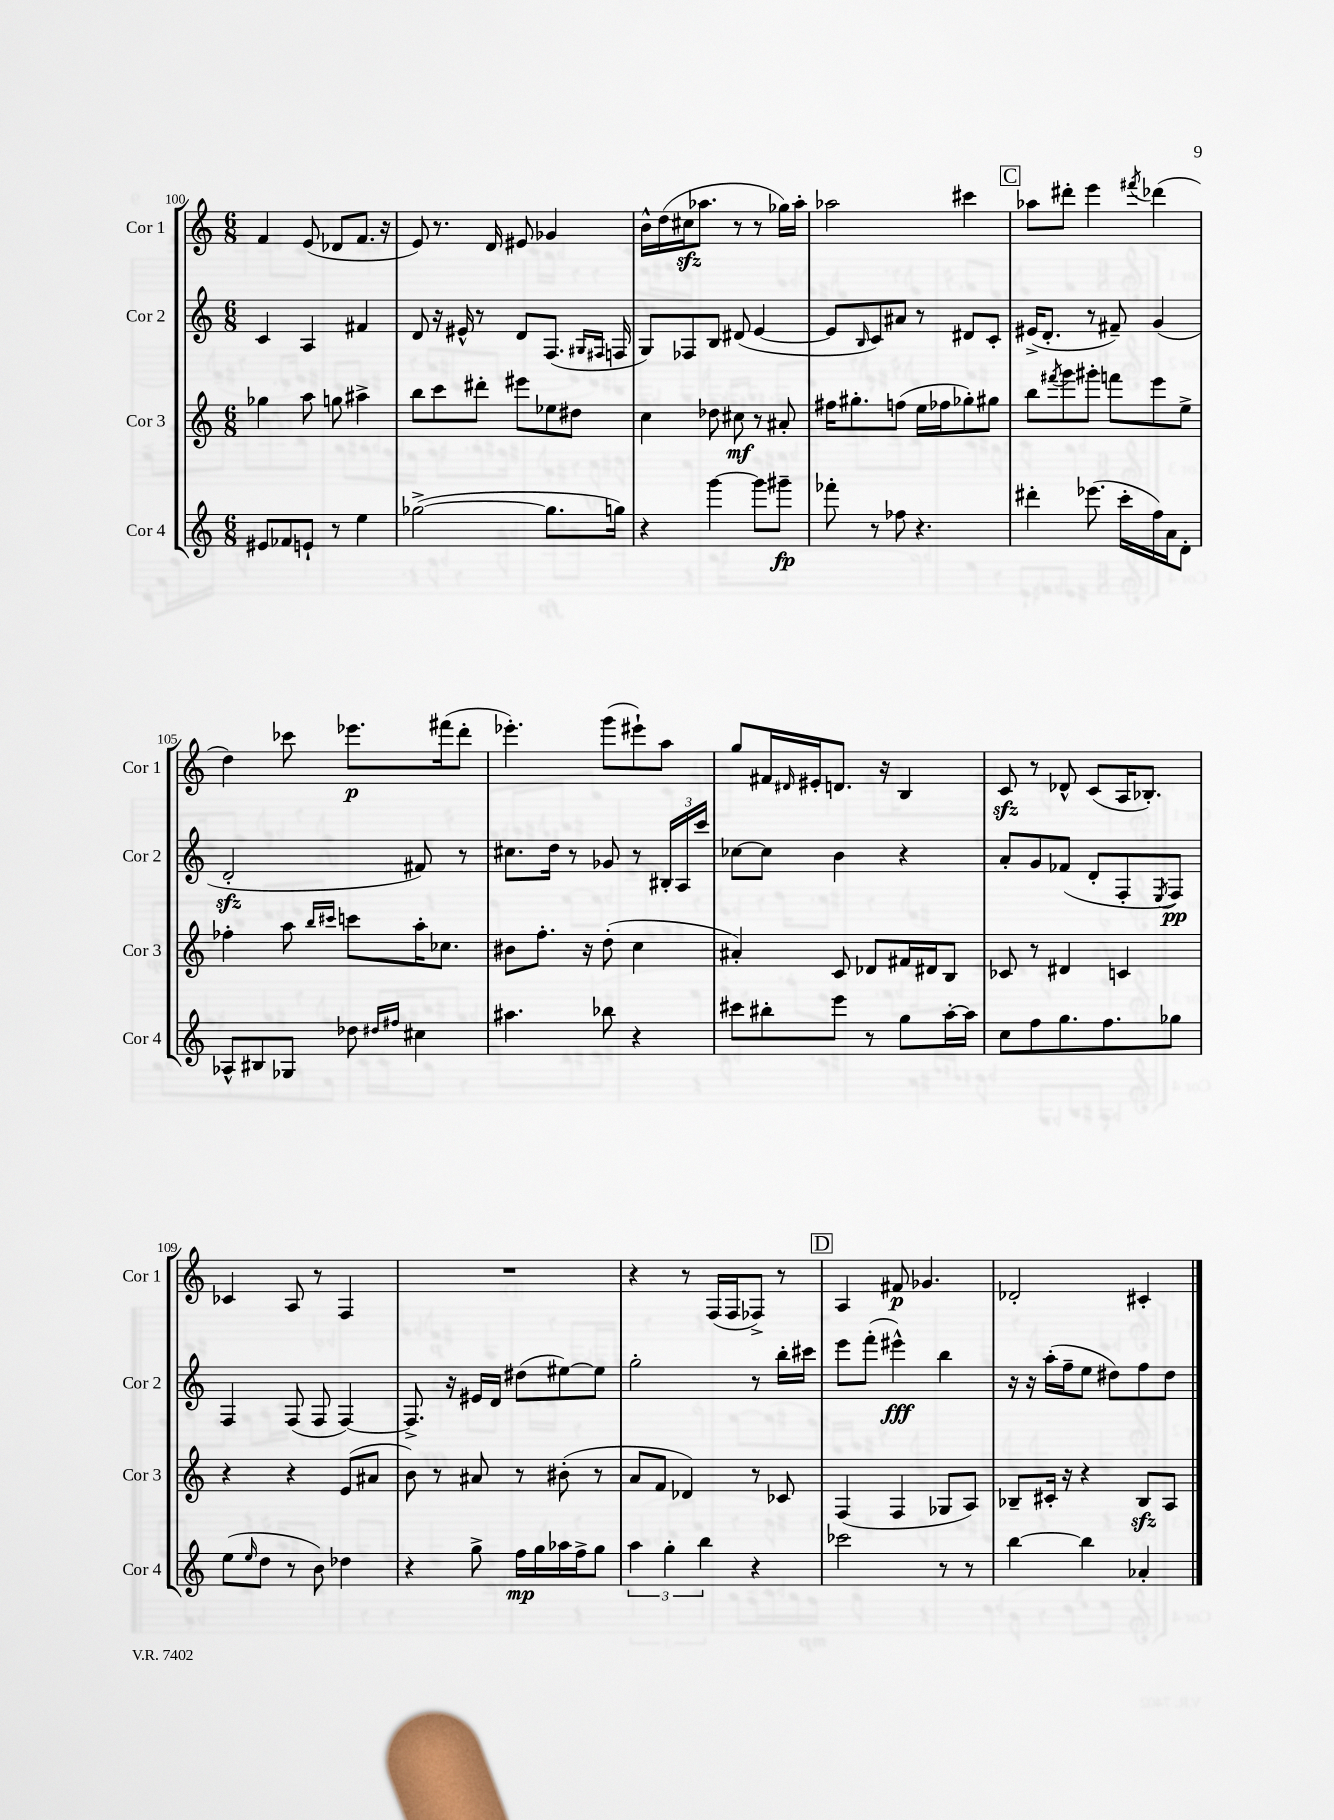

**kern	**dynam	**kern	**dynam	**kern	**dynam	**kern	**dynam
*part4	*part4	*part3	*part3	*part2	*part2	*part1	*part1
*staff4	*staff4	*staff3	*staff3	*staff2	*staff2	*staff1	*staff1
*I"Cor 4	*	*I"Cor 3	*	*I"Cor 2	*	*I"Cor 1	*
*I'Cor 4	*	*I'Cor 3	*	*I'Cor 2	*	*I'Cor 1	*
*clefG2	*	*clefG2	*	*clefG2	*	*clefG2	*
*k[]	*	*k[]	*	*k[]	*	*k[]	*
*M6/8	*	*M6/8	*	*M6/8	*	*M6/8	*
=100	=100	=100	=100	=100	=100	=100	=100
8e#X/L	.	4gg-X\	.	4c/	.	4f/	.
8f-X/	.	.	.	.	.	.	.
8en`/J	.	8aa\	.	4A/	.	(8e/	.
8r	.	8ggn\	.	.	.	8d-X/L	.
4ee\	.	4aa#X^\	.	4f#X/	.	8.f/J	.
.	.	.	.	.	.	16r	.
=101	=101	=101	=101	=101	=101	=101	=101
([2gg-X^\	.	8bb\L	.	8d/	.	8e/)	.
.	.	8ccc\	.	16r	.	8.r	.
.	.	.	.	16e#X^^/	.	.	.
.	.	8ddd#X'\J	.	8r	.	.	.
.	.	.	.	.	.	16d/	.
.	.	8eee#X\L	.	8d/L	.	8e#X/	.
8.gg-\L]	.	8ee-X\	.	(8.F/J	.	4g-X/	.
.	.	8dd#X\J	.	.	.	.	.
.	.	.	.	16qqG#X/LL	.	.	.
.	.	.	.	16qqF#X/JJ	.	.	.
16ggn\Jk)	.	.	.	16Fn/	.	.	.
=102	=102	=102	=102	=102	=102	=102	=102
4r	.	4cc\	.	8G/L)	.	16b^^\LL	.
.	.	.	.	.	.	(16dd\	.
.	.	.	.	8F-X/	.	16cc#Xzz\J	.
.	.	.	.	.	.	8.aa-X\J	.
[4ggg\	.	8dd-X\	.	8B/J	.	.	.
.	.	8cc#X\	mf	(8d#X/	.	8r	.
8ggg\L]	.	8r	.	[4e/	.	8r	.
8ggg#X~\J	fp	8a#X'/	.	.	.	16gg-X\LL)	.
.	.	.	.	.	.	16aa-'\JJ	.
=103	=103	=103	=103	=103	=103	=103	=103
8fff-X'\	.	16ff#X\KL	.	8e/L]	.	2aa-X\	.
.	.	8.gg#X'\	.	.	.	.	.
.	.	.	.	16qqB/	.	.	.
8r	.	.	.	8c/)	.	.	.
8ff-X\	.	(8ffn\J	.	8a#X/J	.	.	.
4.r	.	16ee\LL	.	8r	.	.	.
.	.	16ff-X\J	.	.	.	.	.
.	.	8gg-X'\)	.	8d#X/L	.	4ccc#X\	.
.	.	8gg#X\J	.	8c'/J	.	.	.
!!LO:REH:place=s1:t=C
=104	=104	=104	=104	=104	=104	=104	=104
4ddd#X'\	.	8bb\L	.	(16e#X^/KL	.	8aa-X\L	.
.	.	.	.	8.d'/J	.	.	.
.	.	8qfff#X/	.	.	.	.	.
.	.	8ggg\	.	.	.	8ddd#X'\J	.
(8.eee-X\	.	8ggg#X'\J	.	8r	.	4eee\	.
.	.	8fffn\L	.	8f#X~/)	.	.	.
16ccc'\LL	.	.	.	.	.	.	.
.	.	.	.	.	.	8qfff#X/	.
16ff\)	.	8eee\	.	(4g/	.	(4ddd-X\	.
16a\J	.	.	.	.	.	.	.
8d'\J	.	8ee^\J	.	.	.	.	.
!!LO:LB:g=z
=105	=105	=105	=105	=105	=105	=105	=105
8A-X^^/L	.	4ff-X'\	.	2dzz'/	.	4dd\)	.
8B#X/	.	.	.	.	.	.	.
8G-X/J	.	8aa\	.	.	.	8ccc-X\	.
.	.	16qqbb/LL	.	.	.	.	.
.	.	16qqccc#X/JJ	.	.	.	.	.
8dd-X\	.	8cccn\L	.	.	.	8.eee-X\L	p
16qqdd#X/LL	.	.	.	.	.	.	.
16qqff#X/JJ	.	.	.	.	.	.	.
4cc#X\	.	16aa'\K	.	8f#X/)	.	.	.
.	.	8.cc-X\J	.	.	.	(16fff#X\k	.
.	.	.	.	8r	.	8ddd'\J	.
=106	=106	=106	=106	=106	=106	=106	=106
4.aa#X\	.	8b#X\L	.	8.cc#X\L	.	4.eee-X'\)	.
.	.	8.ff'\J	.	.	.	.	.
.	.	.	.	16dd\Jk	.	.	.
.	.	.	.	8r	.	.	.
.	.	16r	.	.	.	.	.
8bb-X\	.	(8dd'\	.	8g-X/	.	(8ggg\L	.
4r	.	4cc\	.	8r	.	8eee#X`\)	.
.	.	.	.	24B#X'/LL	.	8aa\J	.
.	.	.	.	24A/	.	.	.
.	.	.	.	24ccc/JJ	.	.	.
=107	=107	=107	=107	=107	=107	=107	=107
8ccc#X\L	.	4a#X'/)	.	[8cc-X\L	.	8gg/L	.
8bb#X'\	.	.	.	8cc-\J]	.	16f#X/L	.
.	.	.	.	.	.	16qqd#X/	.
.	.	.	.	.	.	16e#X'/J	.
8eee\J	.	8c/	.	4b\	.	8.dn/J	.
8r	.	8d-X/L	.	.	.	.	.
.	.	.	.	.	.	16r	.
8gg\L	.	16f#X/L	.	4r	.	4B/	.
.	.	16d#X/J	.	.	.	.	.
[16aa'\L	.	8B/J	.	.	.	.	.
16aa\JJ]	.	.	.	.	.	.	.
=108	=108	=108	=108	=108	=108	=108	=108
8cc\L	.	8c-X/	.	8a'/L	.	8czz/	.
8ff\	.	8r	.	8g/	.	8r	.
8.gg\	.	4d#X/	.	(8f-X/J	.	8d-X^^/	.
.	.	.	.	8d'/L	.	(8c/L	.
8.ff\	.	.	.	.	.	.	.
.	.	4cn/	.	8F'/	.	16A/K	.
.	.	.	.	.	.	8.B-X'/J)	.
.	.	.	.	8qE/	.	.	.
8gg-X\J	.	.	.	8F/J)	pp	.	.
!!LO:LB:g=z
=109	=109	=109	=109	=109	=109	=109	=109
(8ee\L	.	4r	.	4F/	.	4c-X/	.
16qqee/	.	.	.	.	.	.	.
8dd\J	.	.	.	.	.	.	.
8r	.	4r	.	(8F/	.	8A/	.
8b\)	.	.	.	8F/	.	8r	.
4dd-X\	.	(8e/L	.	[4F/)	.	4F/	.
.	.	8a#X/J	.	.	.	.	.
=110	=110	=110	=110	=110	=110	=110	=110
4r	.	8b\)	.	8.F^/]	.	2.r	.
.	.	8r	.	.	.	.	.
.	.	.	.	16r	.	.	.
8gg^\	.	8a#X/	.	16e#X/LL	.	.	.
.	.	.	.	16d/JJ	.	.	.
16ff\LL	mp	8r	.	(8dd#X\L	.	.	.
16gg\	.	.	.	.	.	.	.
16aa-X\	.	(8b#X'\	.	[8ee#X\)	.	.	.
16ff^\J	.	.	.	.	.	.	.
8gg\J	.	8r	.	8ee#\J]	.	.	.
=111	=111	=111	=111	=111	=111	=111	=111
6aa\	.	8a/L	.	2gg'\	.	4r	.
.	.	8f/J	.	.	.	.	.
6gg'\	.	.	.	.	.	.	.
.	.	4d-X/)	.	.	.	8r	.
6bb\	.	.	.	.	.	.	.
.	.	.	.	.	.	(16F/LL	.
.	.	.	.	.	.	16F/J	.
4r	.	8r	.	8r	.	8F-X^/J)	.
.	.	8c-X/	.	16bb'\LL	.	8r	.
.	.	.	.	16ccc#X\JJ	.	.	.
!!LO:REH:place=s1:t=D
=112	=112	=112	=112	=112	=112	=112	=112
2ccc-X\	.	(4F/	.	8eee\L	.	4A/	.
.	.	.	.	(8fff'\J	.	.	.
.	.	4F/	.	4eee#X^^\)	fff	8f#X/	p
.	.	.	.	.	.	4.g-X/	.
8r	.	8G-X/L	.	4bb\	.	.	.
8r	.	8A/J)	.	.	.	.	.
=113	=113	=113	=113	=113	=113	=113	=113
[4bb\	.	8B-X~/L	.	16r	.	2d-X'/	.
.	.	.	.	16r	.	.	.
.	.	16c#X'/Jk	.	(16aa'\LL	.	.	.
.	.	16r	.	16ff~\J	.	.	.
4bb\]	.	4r	.	8ee\J	.	.	.
.	.	.	.	8dd#X\L)	.	.	.
4a-X'/	.	8B-zz/L	.	8ff\	.	4c#X'/	.
.	.	8A/J	.	8dd#\J	.	.	.
==	==	==	==	==	==	==	==
*-	*-	*-	*-	*-	*-	*-	*-
